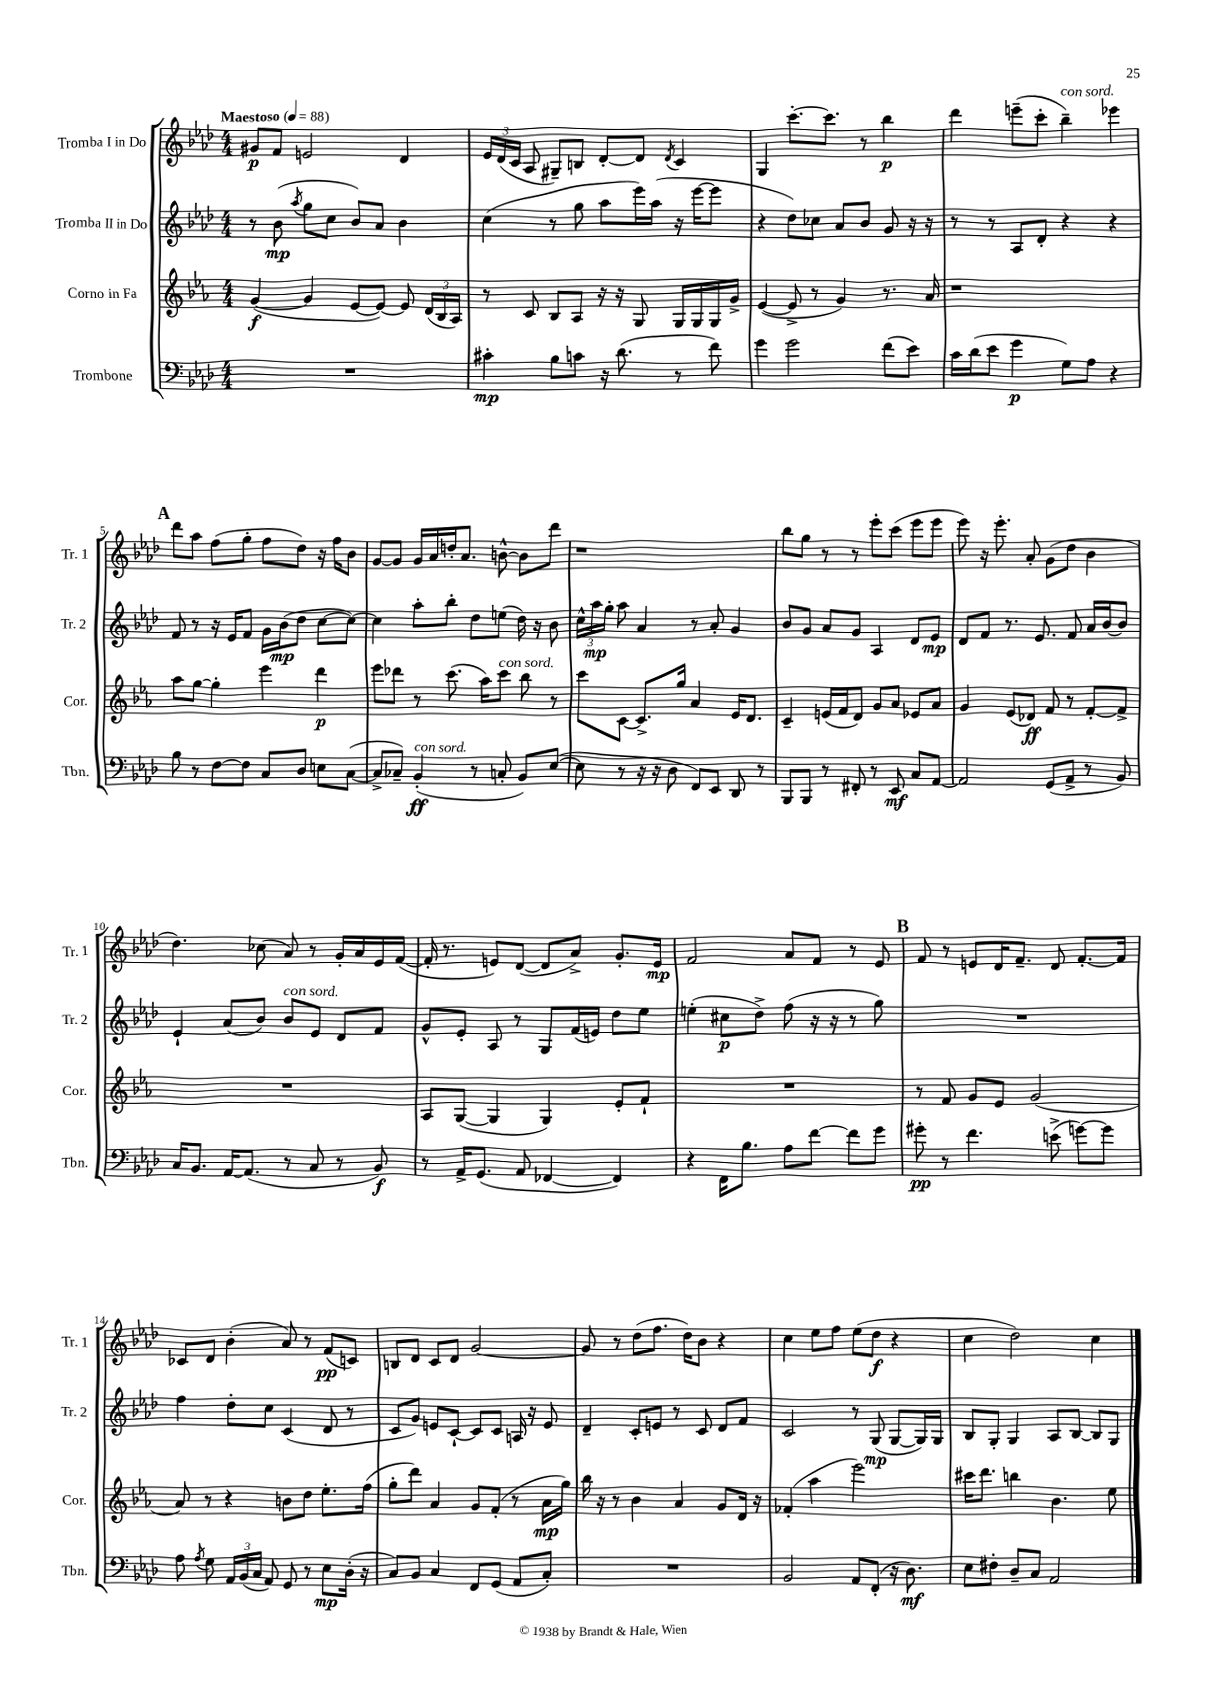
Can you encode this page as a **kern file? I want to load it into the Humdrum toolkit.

**kern	**kern	**kern	**kern
*staff4	*staff3	*staff2	*staff1
*clefF4	*clefG2	*clefG2	*clefG2
*k[b-e-a-d-]	*k[b-e-a-]	*k[b-e-a-d-]	*k[b-e-a-d-]
*M4/4	*M4/4	*M4/4	*M4/4
*MM88	*MM88	*MM88	*MM88
1r	([4g/	8r	8g#/L
.	.	(8b-\	8f/J
.	.	8qaa-/	.
.	4g/]	8gg\L	2e/
.	.	8cc\J	.
.	[8e-/L	8b-/L)	.
.	8e-/_J)	8a-/J	.
.	8e-/]	4b-\	4d-/
.	(24d/LL	.	.
.	24B-/	.	.
.	24A-/JJ)	.	.
=	=	=	=
4c#'\	8r	(4cc\	24e-/LL
.	.	.	(24d-/
.	.	.	24c/JJ
.	8c/	.	8A-/
8B-\L	8B-/L	8r	8G#~/L)
8c\J	8A-/J	8gg\	8B/J
16r	16r	8aa-\L	[8d-'/L
(8.d-\	16r	.	.
.	8G/	16eee-\L)	8d-/]J
.	.	(16aa-\JJ	.
.	.	.	8qd-/
8r	16G/LL	16r	4c/
.	16G/	[16eee-\LK	.
8f\)	16G/	8eee-\]J	.
.	16g^/JJ	.	.
=	=	=	=
4g\	([4e-/	4r	4G/
2g\	8e-^/]	8dd-\L)	[8.ccc'\L
.	8r	8cc-\J	.
.	.	.	8.ccc\]J
.	4g/)	8a-/L	.
.	.	8b-/J	8r
(8f\L	8.r	8g/	4bb-\
8e-\J)	.	16r	.
.	16a-/	16r	.
=	=	=	=
16c\LL	1r	8r	4ddd-\
(16d-\J	.	.	.
8e-\J	.	8r	.
4g\	.	8A-/L	(8eee~\L
.	.	8d-'/J	8ccc'\J
8G\L)	.	4r	4bb-~\)
8A-\J	.	.	.
4r	.	4r	4eee-\
=	=	=	=
8B-\	8aa-\L	8f/	8ddd-\L
8r	[8gg\J	8r	8aa-\J
[8F\L	4gg'\]	16r	(8ff\L
.	.	16e-/LK	.
8F\]J	.	8f/J	8gg'\J
8C/L	4eee-\	16g\LL	8ff\L
.	.	(16b-\J	.
8D-/J	.	8dd-\J	8dd-\J)
8E\L	4ddd\	[8cc\L	16r
.	.	.	16ff\LK
([8C\J	.	8cc\_J)	8b-\J
=	=	=	=
8C^/]L	8eee-\L	4cc\]	[8g/L
8C-~/J)	8ddd-\J	.	8g/]J
(4BB-'/	8r	8aa-'\L	16g/LL
.	.	.	16a-/
.	(8.ccc\	8bb-'\J	16dd'/J
.	.	.	8.a-/J
8r	.	8dd-\L	.
.	16aa-\LK)	.	.
8C'/	8ccc\J	(8ee\J	[8b^^\
8BB-/L)	8bb-\	16dd-\)	8b\]L
.	.	16r	.
([8E-/J	8r	8b-\	8ddd-\J
=	=	=	=
8E-\]	8ccc\L	24cc^^\LL	1r
.	.	24aa-\	.
.	.	24gg'\JJ	.
8r	[8c\J	8aa-\	.
16r	8.c^/]L	4a-/	.
16r	.	.	.
8D-\	.	.	.
.	16gg/Jk	.	.
8FF/L)	4a-/	8r	.
8EE-/J	.	8a-'/	.
8DD-/	16e-/LK	4g/	.
.	8.d/J	.	.
8r	.	.	.
=	=	=	=
8BBB-/L	4c~/	8b-/L	8bb-\L
8BBB-/J	.	8g/J	8gg\J
8r	(16e/LL	8a-/L	8r
.	16f/J	.	.
8FF#'/	8d/J)	8g/J	8r
8r	8g/L	4A-/	8eee-'\L
8EE-/	8a-/J	.	(8ccc\J
8C/L	8e-/L	8d-/L	8eee-\L
[8AA-/J	8a-/J	8e-/J	8eee-\J
=	=	=	=
2AA-/]	4g/	8d-/L	8eee-\)
.	.	8f/J	16r
.	.	.	8.eee-'\
.	(8e-/L	8.r	.
.	8d-/J)	.	8a-'/
.	.	8.e-/	.
(8GG/L	8f/	.	(8g\L
8AA-^/J	8r	8f/	8dd-\J
8r	[8f'/L	16a-/LL	4b-\
.	.	[16b-/J	.
8BB-/)	8f^/]J	8b-/]J	.
=	=	=	=
16C/LK	1r	4e-`/	4.dd-\)
8.BB-/J	.	.	.
[16AA-/LK	.	(8a-/L	.
(8.AA-/]J	.	.	.
.	.	8b-/J)	(8cc-\
8r	.	8b-/L	8a-/)
8C/	.	8e-/J	8r
8r	.	8d-/L	16g'/LL
.	.	.	16a-/
8BB-/)	.	8f/J	16e-/
.	.	.	([16f/JJ
=	=	=	=
8r	8A-/L	8g^^/L	16f'/]
.	.	.	8.r
16AA-^/LK	([8G/J	8e-'/J	.
(8.GG/J	.	.	.
.	4G/]	8A-/	8e/L)
8AA-/	.	8r	([8d-/J
[4FF-/	4G/)	8G/L	8d-/]L
.	.	(16f/L	8a-^/J)
.	.	16e/JJ)	.
4FF-/])	8e-'/L	8dd-\L	8.g'/L
.	8f`/J	8ee-\J	.
.	.	.	16e/Jk
=	=	=	=
4r	1r	(4ee'\	2f/
16FF\LK	.	8cc#\L	.
8.B-\J	.	.	.
.	.	8dd-^\J)	.
8A-\L	.	(8ff\	8a-/L
[8f\J	.	16r	8f/J
.	.	16r	.
8f\]L	.	8r	8r
8g\J	.	8gg\)	8e-/
=	=	=	=
8g#'\	8r	1r	8f/
8r	8f/	.	8r
4.f\	8g/L	.	8e/L
.	8e-/J	.	16d-/K
.	.	.	8.f~/J
.	(2g/	.	.
(8e^\	.	.	8d-/
[8g\L)	.	.	[8.f'/L
8g\]J	.	.	.
.	.	.	16f/]Jk
=	=	=	=
8A-\	8a-/)	4ff\	8c-/L
8qA-/	.	.	.
8G\	8r	.	8d-/J
24AA-/LL	4r	8dd-'\L	(4b-'\
(24BB-/	.	.	.
24C/JJ	.	.	.
8AA-/)	.	8cc\J	.
8GG/	8b\L	(4c/	8a-/)
8r	8dd\J	.	8r
8E-\L	8.ee-'\L	8d-/	(8f/L
(16D-'\Jk	.	8r	8c/J)
16r	(16ff\Jk	.	.
=	=	=	=
8C/L)	8gg'\L	8c/L	8B/L
8BB-/J	8ddd\J)	8g/J)	8d-/J
4C/	4a-/	8e/L	8c/L
.	.	[8c`/J	8d-/J
8FF/L	8g/L	8c/]L	[2g/
(8GG/J	(8f'/J	8c/J	.
8AA-/L	8r	16A/	.
.	.	16r	.
8C'/J)	16a-\LL	8e/	.
.	16gg\JJ)	.	.
=	=	=	=
1r	16bb-\	4d-~/	8g/]
.	16r	.	.
.	8r	.	8r
.	4b-\	8c'/L	(8dd-\L
.	.	8e/J	8.ff\J
.	4a-/	8r	.
.	.	.	16dd-\LK)
.	.	8c/	8b-\J
.	8g/L	8d-/L	4r
.	16d/Jk	8f/J	.
.	16r	.	.
=	=	=	=
2BB-/	(4f-'/	2c/	4cc\
.	4aa-\	.	8ee-\L
.	.	.	8ff\J
8AA-/L	2eee-\)	8r	(8ee-\L
(8FF'/J	.	(8G/	8dd-\J
16r	.	[8G/L	4r
8.D-\)	.	.	.
.	.	16G/]L)	.
.	.	16G/JJ	.
=	=	=	=
8E-\L	16ccc#\LK	8B-/L	4cc\
.	8.ddd\J	.	.
8F#'\J	.	8G'/J	.
8D-~/L	4bb\	4G/	2dd-\)
8C/J	.	.	.
2AA-/	4.b-\	8A-/L	.
.	.	[8B-/J	.
.	.	8B-/]L	4cc\
.	8ee-\	8G/J	.
==	==	==	==
*-	*-	*-	*-
